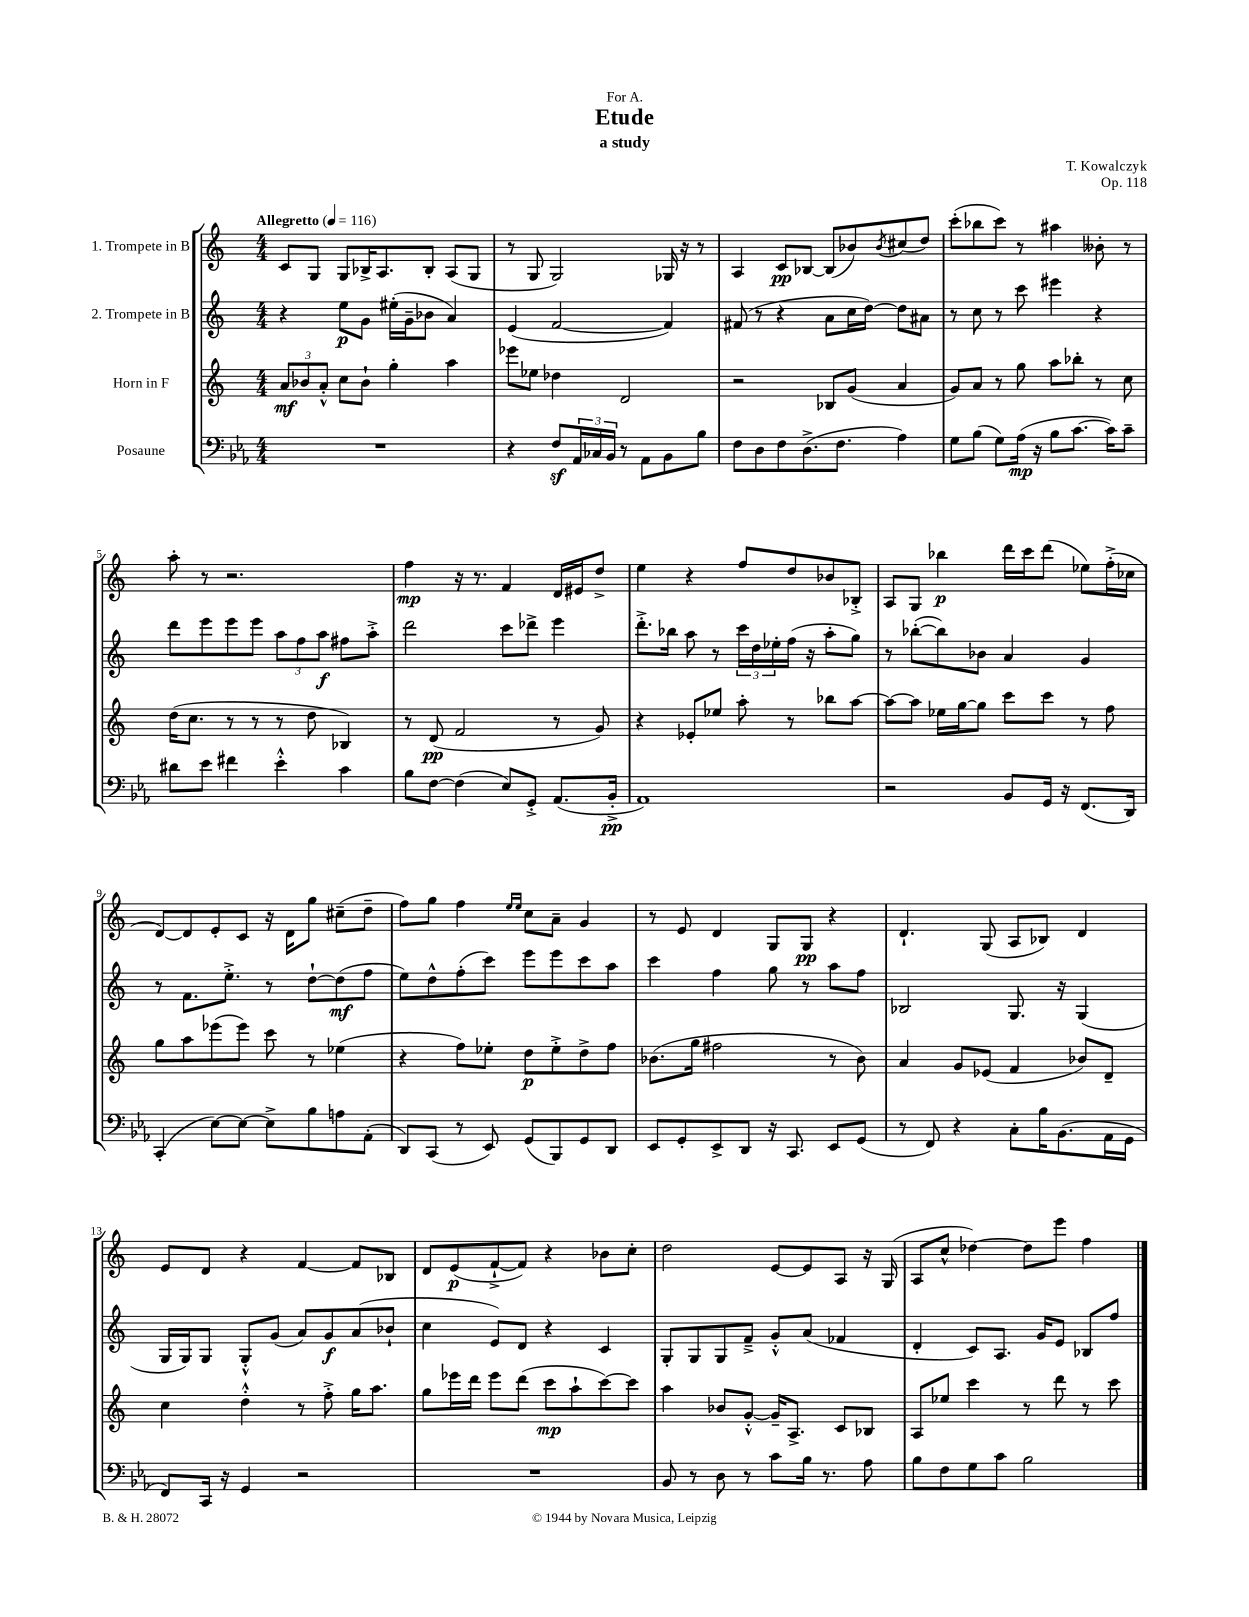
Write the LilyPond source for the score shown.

\header { title = "Etude" composer = "T. Kowalczyk" subtitle = "a study" dedication = "For A." opus = "Op. 118" }
<<
\new StaffGroup <<
\new Staff = "s0" \with { instrumentName = "1. Trompete in B" } {
    \clef treble \key c \major \numericTimeSignature \time 4/4 \tempo "Allegretto" 4 = 116
    c'8 g8 g8 bes16-> a8. bes8-. a8( g8 |
    r8 g8 g2) ges16 r16 r8 |
    a4 c'8\pp bes8~ bes8( bes'8) \acciaccatura { bes'8 } cis''8( d''8) |
    c'''8-.( bes''8 c'''8) r8 ais''4 beses'8-. r8 |
    a''8-. r8 r2. |
    f''4\mp r16 r8. f'4 d'16 eis'16 d''8-> |
    e''4 r4 f''8 d''8 bes'8 bes8-.-> |
    a8 g8 bes''4\p d'''16 c'''16 d'''8( ees''8) f''16-.->( ces''16 |
    d'8~) d'8 e'8-. c'8 r16 d'16 g''8 cis''8--( d''8-- |
    f''8) g''8 f''4 \grace { e''16 e''16 } c''8 a'8-- g'4 |
    r8 e'8 d'4 g8 g8\pp r4 |
    d'4.-! g8( a8 bes8) d'4 |
    e'8 d'8 r4 f'4~ f'8 bes8 |
    d'8 e'8\p( f'8~-!-> f'8) r4 bes'8 c''8-. |
    d''2 e'8~ e'8 a8 r16 g16( |
    a8 c''8-^ des''4~) des''8 e'''8 f''4 \bar "|." |
}
\new Staff = "s1" \with { instrumentName = "2. Trompete in B" } {
    \clef treble \key c \major \numericTimeSignature \time 4/4
    r4 e''8\p g'8 eis''16-.( g'16-- bes'8 a'4) |
    e'4( f'2~ f'4) |
    fis'8( r8 r4 a'8 c''16 d''16~) d''8 ais'8 |
    r8 c''8 r8 c'''8 eis'''4 r4 |
    d'''8 e'''8 e'''8 e'''8 \tuplet 3/2 { a''8 f''8 a''8\f } fis''8 a''8-.-> |
    d'''2 c'''8 des'''8-> e'''4 |
    d'''8.-.-> bes''16 a''8 r8 \tuplet 3/2 { c'''16 d''16 ees''16-. } f''16( r16 a''8-. g''8) |
    r8 bes''8~-.( bes''8) bes'8 a'4 g'4 |
    r8 f'8. e''8.-.-> r8 d''8~-! d''8\mf( f''8 |
    e''8) d''8-^ f''8-.( c'''8) e'''8 e'''8 c'''8 a''8 |
    c'''4 f''4 g''8 r8 a''8 f''8 |
    bes2 g8. r16 g4( |
    g16 g16) g8 g8-.-^ g'8( a'8) g'8\f a'8( bes'8-! |
    c''4 e'8) d'8 r4 c'4 |
    g8-. g8 g8 f'8---> g'8-.-^ a'8( fes'4 |
    d'4-. c'8) a8. g'16 e'8 bes8 f''8 \bar "|." |
}
\new Staff = "s2" \with { instrumentName = "Horn in F" } {
    \clef treble \key c \major \numericTimeSignature \time 4/4
    \tuplet 3/2 { a'8\mf bes'8 a'8-.-^ } c''8 bes'8-! g''4-. a''4 |
    ees'''8 ees''8 des''4 d'2 |
    r2 bes8 g'8( a'4 |
    g'8) a'8 r8 g''8 a''8 bes''8-. r8 c''8 |
    d''16( c''8. r8 r8 r8 d''8 bes4) |
    r8 d'8\pp( f'2 r8 g'8) |
    r4 ees'8-. ees''8 a''8-. r8 bes''8 a''8~ |
    a''8~ a''8 ees''16 g''16~ g''8 c'''8 c'''8 r8 f''8 |
    g''8 a''8 ees'''8( ees'''8) c'''8 r8 ees''4( |
    r4 f''8) ees''8-. d''8\p ees''8-.-> d''8-> f''8 |
    bes'8.( g''16 fis''2 r8 bes'8) |
    a'4 g'8 ees'8( f'4 bes'8) d'8-- |
    c''4 d''4-.-^ r8 f''8-.-> g''16 a''8. |
    g''8 ees'''16 d'''16 ees'''8 d'''8( c'''8\mp a''8-! c'''8~) c'''8 |
    a''4 bes'8 g'8~-.-^ g'16-- a8.-> c'8 bes8 |
    a8 ees''8 c'''4 r8 d'''8 r8 c'''8 \bar "|." |
}
\new Staff = "s3" \with { instrumentName = "Posaune" } {
    \clef bass \key ees \major \numericTimeSignature \time 4/4
    R1 |
    r4 f8\sf \tuplet 3/2 { aes,16 ces16 bes,16 } r8 aes,8 bes,8 bes8 |
    f8 d8 f8 d8.->( f8. aes4) |
    g8 bes8( g8) aes16\mp( r16 bes8 c'8.~ c'16) c'8-- |
    dis'8 ees'8 fis'4 ees'4-.-^ c'4 |
    bes8 f8~ f4( ees8) g,8-.-> aes,8.( bes,16-.->\pp |
    aes,1) |
    r2 bes,8 g,16 r16 f,8.( d,16) |
    c,4-.( ees8~) ees8~ ees8-> bes8 a8 aes,8-.( |
    d,8) c,8( r8 ees,8) g,8( bes,,8) g,8 d,8 |
    ees,8 g,8-. ees,8-> d,8 r16 c,8. ees,8 g,8( |
    r8 f,8) r4 c8-. bes16 bes,8.( aes,16 g,16 |
    f,8) c,16 r16 g,4 r2 |
    R1 |
    bes,8 r8 d8 r8 c'8 bes16 r8. aes8 |
    bes8 f8 g8 c'8 bes2 \bar "|." |
}
>>
>>
